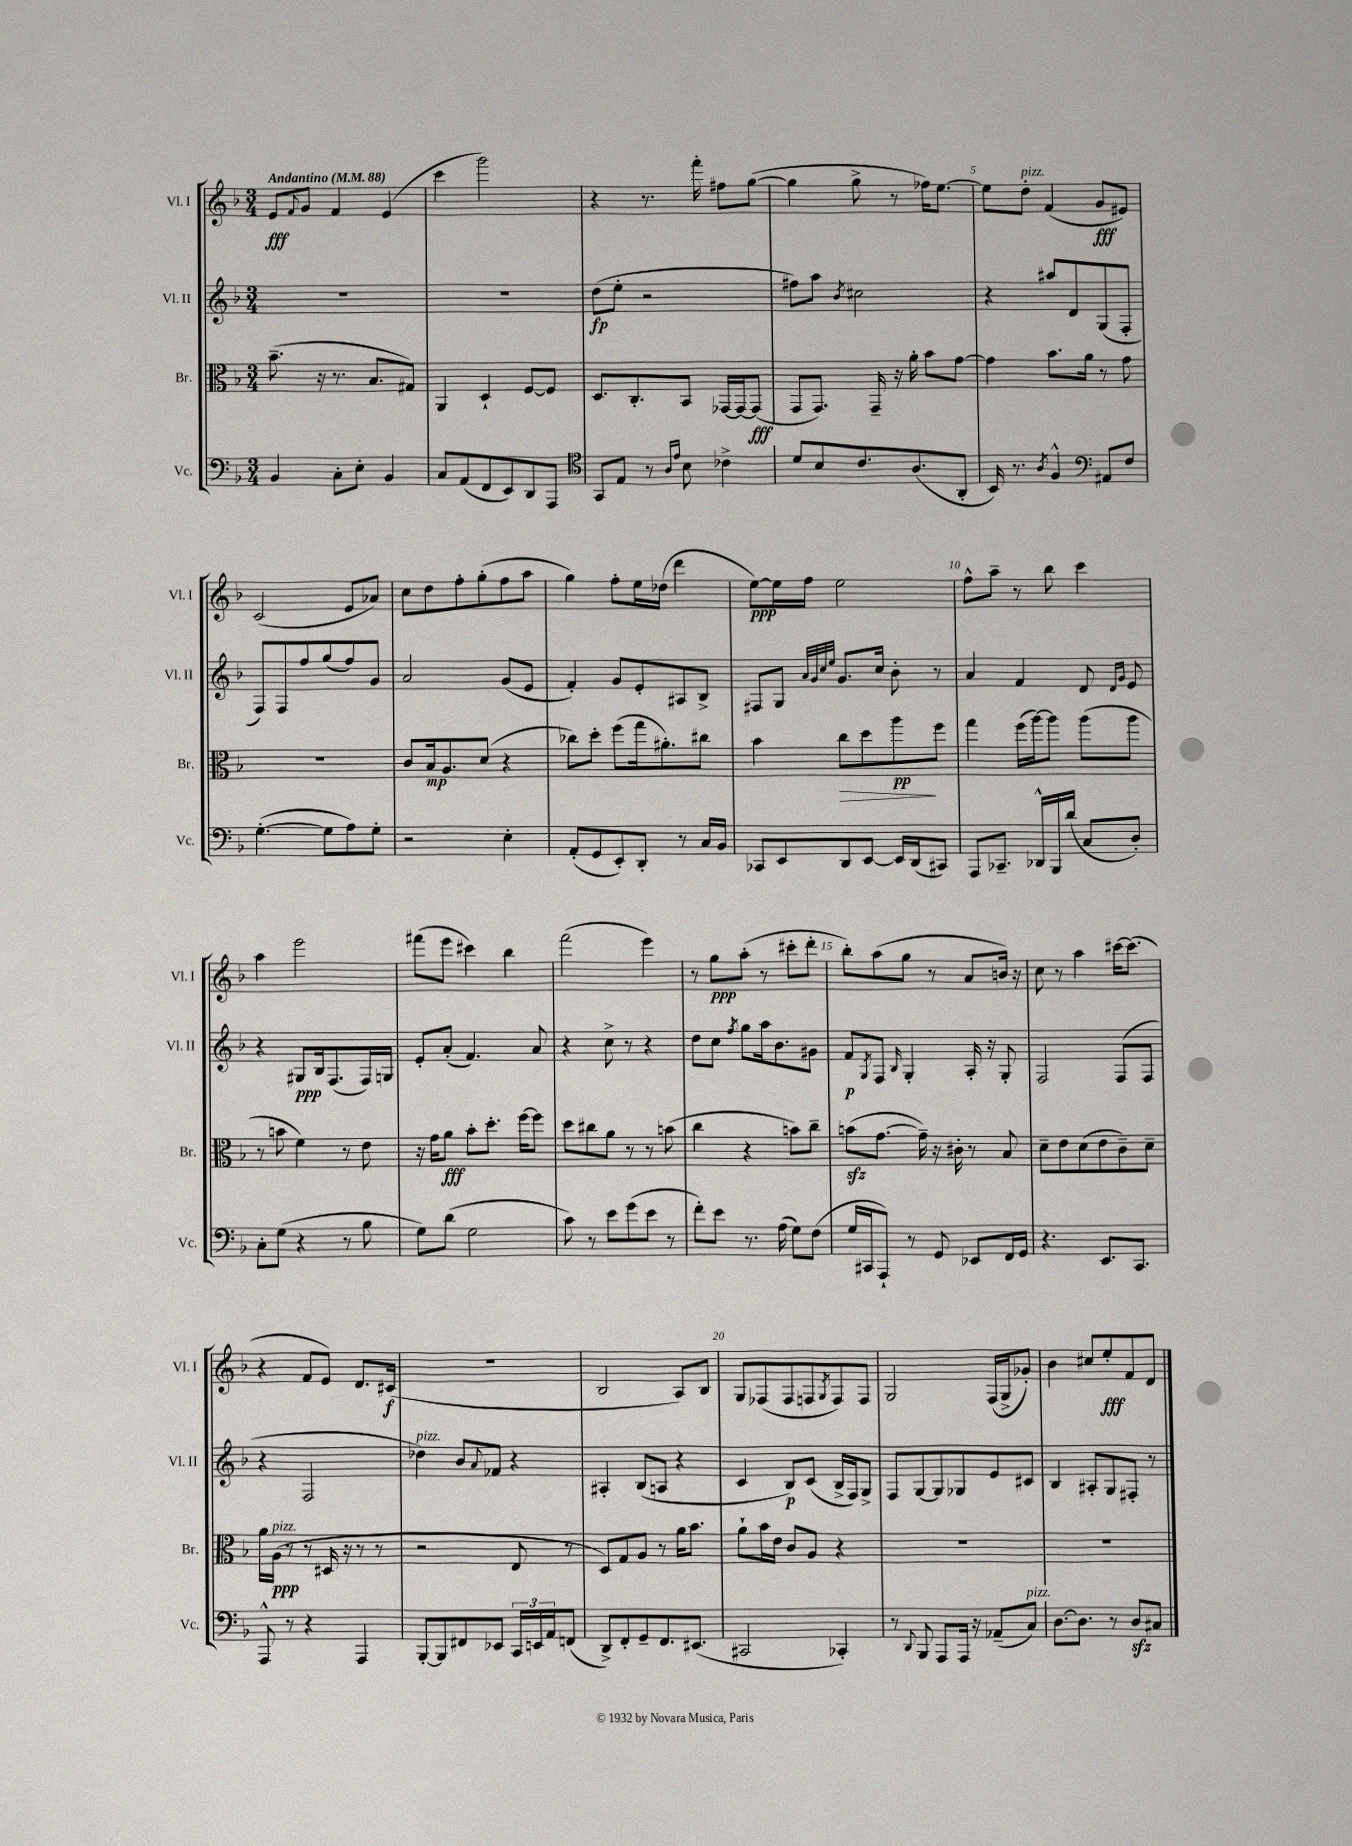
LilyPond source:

<<
\new StaffGroup <<
\new Staff = "s0" \with { instrumentName = "Vl. I" shortInstrumentName = "Vl. I" } {
    \clef treble \key f \major \numericTimeSignature \time 3/4 \tempo "Andantino" 4 = 88
    e'8\fff \appoggiatura { f'8 } g'8 f'4 e'4( |
    c'''4 g'''2) |
    r4 r8. f'''16-. fis''8 g''8~( |
    g''4 g''8-> r8 fes''16) e''8.~ |
    e''8 d''8-.^\markup { \italic "pizz." } f'4( g'8\fff eis'8) |
    c'2( e'8 aes'8) |
    c''8 d''8 f''8-. g''8-.( f''8 a''8 |
    g''4) f''8-. e''16 des''16( d'''4 |
    e''8~\ppp) e''16 f''16 e''2 |
    f''8-^ a''8-- r8 bes''8 c'''4 |
    a''4 e'''2 |
    fis'''8( e'''8 cis'''4) bes''4 |
    f'''2( e'''4) |
    r8 g''8\ppp a''8-.( r8 cis'''8-. d'''8-. |
    bes''8-.) a''8( g''8 r8 a'8 b'16) r16 |
    c''8 r8 a''4 cis'''16~ cis'''8.( |
    r4 f'8 e'8) d'8. cis'16\f( |
    R2. |
    bes2 a8) bes8 |
    g8 fes8( fes8 f8 \acciaccatura { g8 } f8) f8 |
    g2 f16( g16-> ges'8-.) |
    bes'4 cis''8 e''8-.\fff f'8 d'8 \bar "|." |
}
\new Staff = "s1" \with { instrumentName = "Vl. II" shortInstrumentName = "Vl. II" } {
    \clef treble \key f \major \numericTimeSignature \time 3/4
    R2. |
    R2. |
    d''8\fp( e''8-. r2 |
    fis''8) a''8 \acciaccatura { bes'8 } cis''2 |
    r4 ais''8 d'8 g8( f8-. |
    f8) f8 f''8 g''8( f''8) g'8 |
    a'2 g'8( e'8 |
    f'4-.) g'8 e'8-. ais8 bes8-> |
    fis8 g8 \grace { a'32 g'32 c''32 e''32 } g'8. c''16 bes'8-. r8 |
    a'4 f'4 d'8 \grace { d'16 g'16 } e'8 |
    r4 gis8\ppp bes16 f8.( f16) g16 |
    e'8-. a'8-.( f'4.) a'8 |
    r4 c''8-> r8 r4 |
    d''8 c''8 \acciaccatura { f''8 } g''8 a''16 bes'8. gis'8 |
    f'8\p \acciaccatura { g8 } f8 \grace { bes16 } g4-. a16-. r16 g8-. |
    f2 f8( f8 |
    r4 f2 |
    des''4^\markup { \italic "pizz." }) bes'8 \appoggiatura { a'8 } fes'8 r4 |
    ais4-. bes8( a8 r4 |
    c'4 bes8\p) c'8( bes16-> f16) g8-> |
    f8 g8~ g8 ges8 e'8 cis'8 |
    bes4 ais8-. g8 fis8-. r8 \bar "|." |
}
\new Staff = "s2" \with { instrumentName = "Br." shortInstrumentName = "Br." } {
    \clef alto \key f \major \numericTimeSignature \time 3/4
    bes'8.--( r16 r8. bes8. gis8) |
    a,4 d4-! f8~ f8 |
    d8. c8.-. bes,8 ges,16~ ges,16~ ges,8\fff( |
    g,8 g,8.) g,16-- r16 a'16-. bes'8 g'8~ |
    g'4 bes'8. a'16 r8 g'8 |
    R2. |
    c'8 bes16\mp a8. d'8( r4 |
    ces''8) d''8-. f''8( g''16 ais'8.-.) cis''8 |
    bes'4 c''8\> d''8 a''8\pp\! f''8 |
    g''4 f''16( a''16~) a''8 a''8( a''8 |
    r8 b'8 f'4) r8 e'8 |
    r16 g'16 a'8\fff bes'8-. d''8.-. f''16~ f''8 |
    d''8 cis''8 a'8 r8 r8 b'8( |
    c''4 r4 b'8) c''8-- |
    b'8\sfz( g'8.~ g'16--) r16 cis'16-. r8 bes8 |
    d'8-- e'8 d'8( e'8 c'8--) d'8-- |
    a'16 a16\ppp^\markup { \italic "pizz." }( r8 r8 dis16 r16 r8 r8 |
    r2 e8 r8 |
    d8) g8 a8 r8 a'16 bes'8. |
    a'8-! bes'16 e'16 c'8 a8 r4 |
    R2. |
    R2. \bar "|." |
}
\new Staff = "s3" \with { instrumentName = "Vc." shortInstrumentName = "Vc." } {
    \clef bass \key f \major \numericTimeSignature \time 3/4
    bes,4 c8-. e8-. bes,4 |
    c8 a,8( f,8 e,8) d,8 a,,8 |
    \clef tenor g,8 e8 r8 \grace { a16 e'16 } bes8 ces'4-> |
    d'8 bes8 c'8. a8.( a,8-. |
    bes,16) r8. \acciaccatura { a8 } f4-^ \clef bass ais,8 f8 |
    g4.~-.( g8 a8) g8-. |
    r2 e4-. |
    a,8-.( g,8 e,8-.) d,8-. r8 c16 bes,16 |
    ces,8 e,8 d,8 e,8~ e,16 d,16( cis,8) |
    a,,8 ces,8.-- des,16-^ bes,,16 d'16( c8 d8-.) |
    c8-. g8( r4 r8 bes8 |
    g8) d'8( g2 |
    c'8) r8 e'8 g'8( e'8 r8 |
    f'8-.) e'8 r8. a16( g8) f8( |
    g16 cis,16 a,,8-!) r8 g,8 ees,8 f,16 g,16 |
    r4. e,8. c,8. |
    a,,8-^ r8 r4 a,,4 |
    bes,,8~-. bes,,8 fis,8 ees,8 \tuplet 3/2 { c,16 e,16 a,16 } f,8( |
    d,8->) f,8-. g,8-- f,8. eis,8.( |
    cis,2 ces,4-.) |
    r8 \appoggiatura { d,8 } bes,,8 a,,8 a,,16 r16 aes,8--( c8^\markup { \italic "pizz." }) |
    d8.~ d8. r8 d8\sfz cis8 \bar "|." |
}
>>
>>
\layout { \context { \Score \override BarNumber.break-visibility = ##(#f #t #t) barNumberVisibility = #(every-nth-bar-number-visible 5) } }
